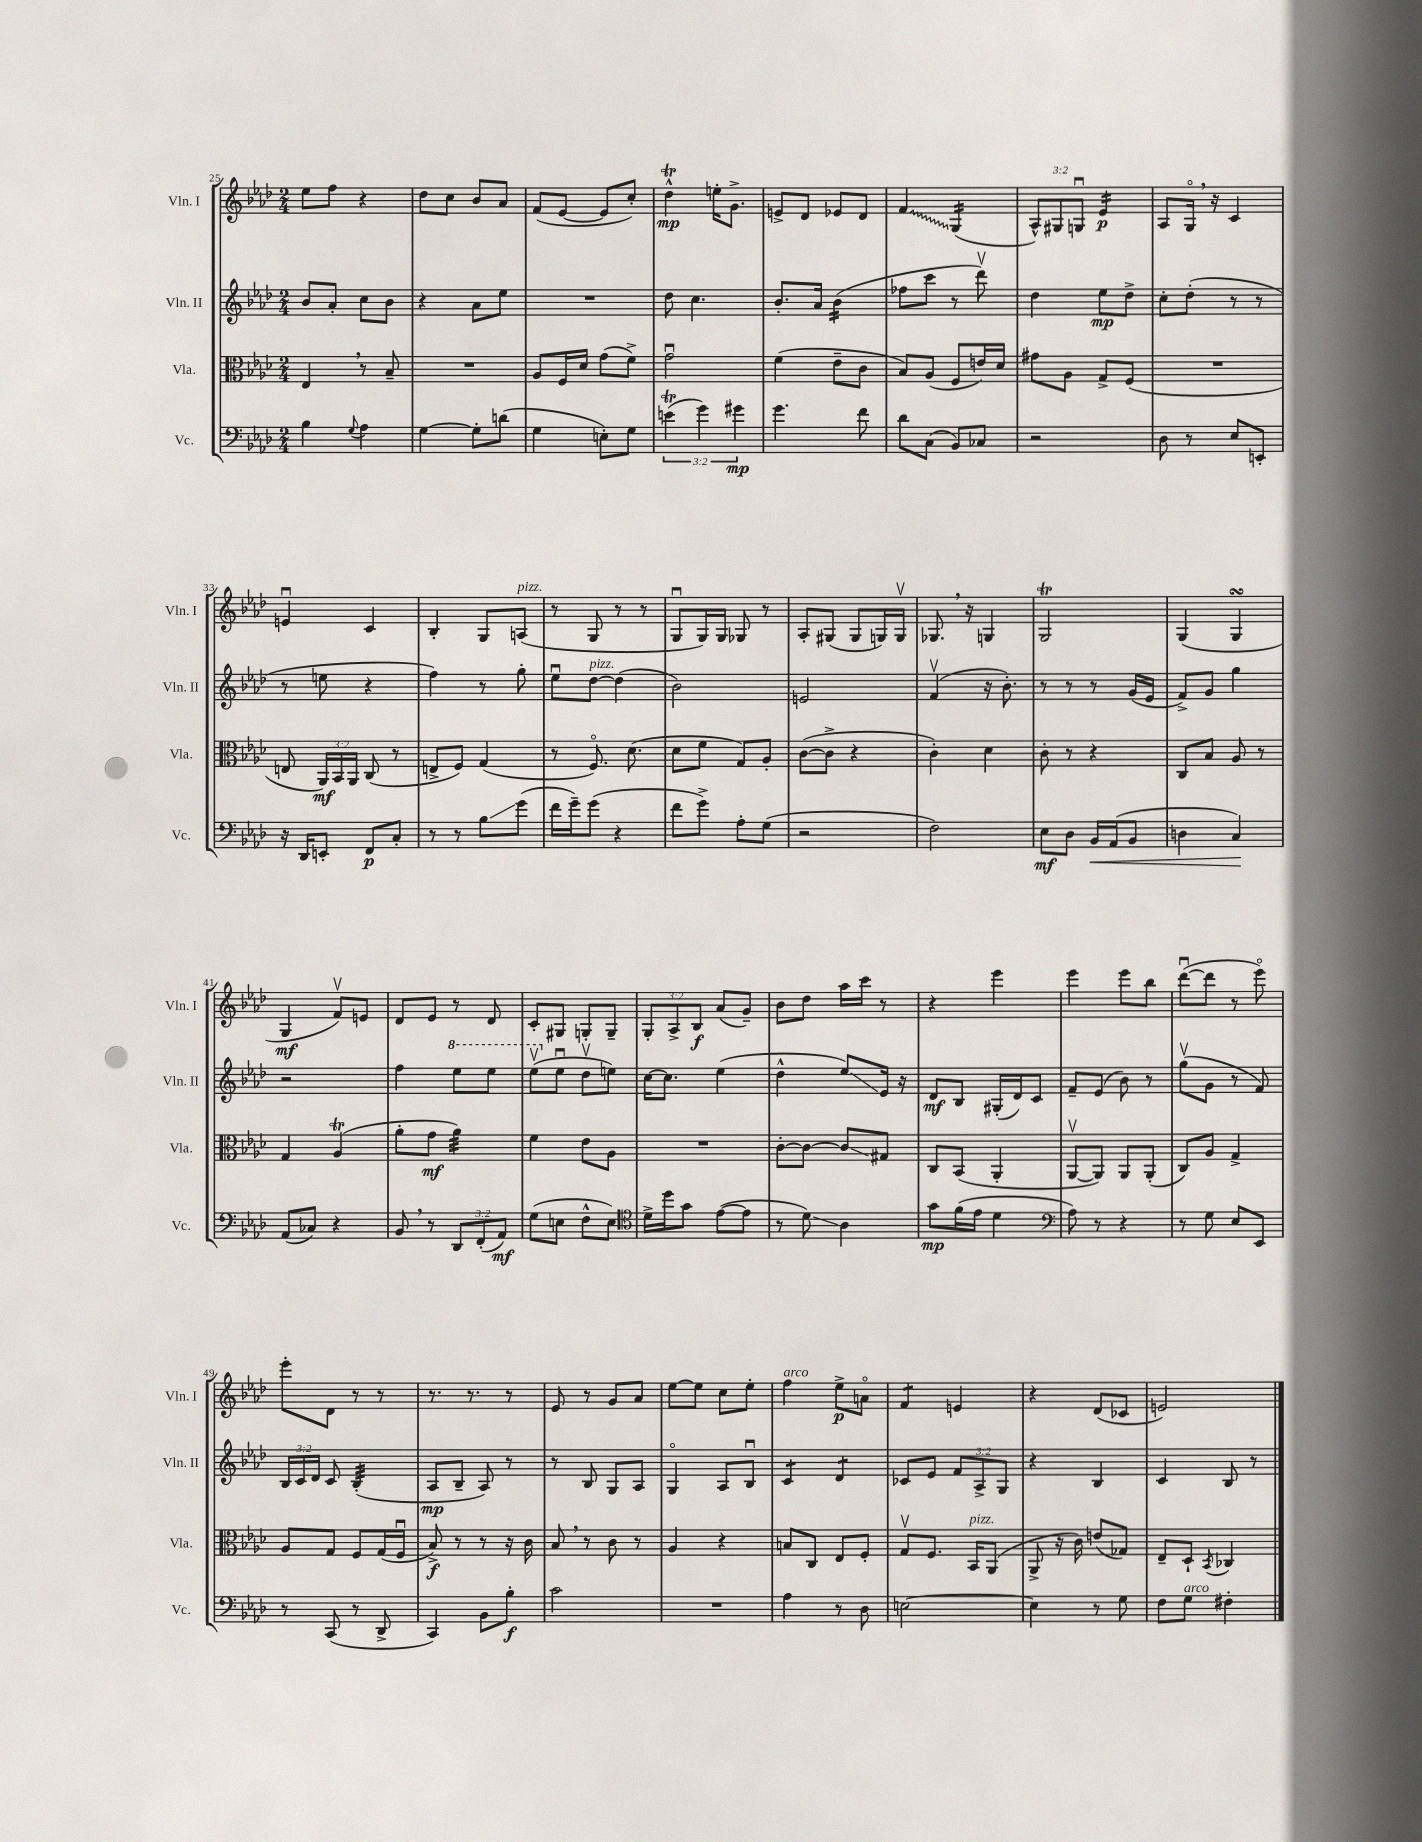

**kern	**kern	**kern	**kern
*staff4	*staff3	*staff2	*staff1
*clefF4	*clefC3	*clefG2	*clefG2
*k[b-e-a-d-]	*k[b-e-a-d-]	*k[b-e-a-d-]	*k[b-e-a-d-]
*M2/4	*M2/4	*M2/4	*M2/4
4B-\	4E-/	8b-/L	8ee-\L
.	.	8a-'/J	8ff\J
8qqG/	.	.	.
4A-\	8r	8cc\L	4r
.	8B-~/	8b-\J	.
=	=	=	=
[4G\	2r	4r	8dd-\L
.	.	.	8cc\J
8G'\]L	.	8a-\L	8b-/L
(8d\J	.	8ee-\J	8a-/J
=	=	=	=
4G\	8A-/L	2r	(8f/L
.	16F/L	.	[8e-/J
.	16d-/JJ	.	.
8E'\L)	(8g\L	.	8e-/]L
8G\J	8f^\J)	.	8cc'/J)
=	=	=	=
(6e\	2gu\	8dd-\	4dd-^^\
.	.	4.cc\	.
6g\)	.	.	.
.	.	.	16ee'\LK
.	.	.	8.g^\J
6g#\	.	.	.
=	=	=	=
4.g\	(4f\	8.b-'/L	8e^/L
.	.	.	8d-/J
.	.	16a-/Jk	.
.	8e-~\L	(4b-\	8e-/L
8f\	8c\J	.	8d-/J
=	=	=	=
8d-\L	8B-/L)	8ff-\L	4f/
(8C\J	(8A-/J	8ccc\J	.
8BB-/L)	8F/L	8r	(4G/
8C-/J	16e/L)	8ddd-v\)	.
.	16d-/JJ	.	.
=	=	=	=
2r	8g#\L	4dd-\	12A-^^/L)
.	.	.	12G#/
.	8A-\J	.	.
.	.	.	12Gu/J
.	8G^/L	8ee-\L	4e-/
.	(8F/J	8dd-^\J	.
=	=	=	=
8D-\	2r	8cc'\L	8A-/L
8r	.	(8dd-'\J	16Go/Jk
.	.	.	16r
8E-/L	.	8r	4c/
8EE'/J	.	8r	.
=	=	=	=
16r	8E/	8r	4eu/
16DD-/LK	.	.	.
8EE'/J	24AA-/LL)	8ee\	.
.	24BB-/	.	.
.	24AA-/JJ	.	.
8FF/L	(8C/	4r	4c/
8C'/J	8r	.	.
=	=	=	=
8r	8E^/L	4ff\)	4B-'/
8r	8F/J)	.	.
8B-\L	(4G/	8r	8G/L
(8g\J	.	8gg'\	(8A/J
=	=	=	=
16f\LL	8r	8ee-u\L	8r
16g~\J)	.	.	.
(8g\J	8.Fo/)	[8dd-\J	8G/
4r	.	(4dd-\]	8r
.	(8.d-\	.	.
.	.	.	8r
=	=	=	=
8f\L	8d-\L	2b-\)	8Gu/L
8g^\J)	8f\J	.	16G/L)
.	.	.	16G/JJ
8A-'\L	8G/L)	.	8G-/
(8G\J	8A-'/J	.	8r
=	=	=	=
2r	([8c\L	2e/	8A-'/L
.	8c^\]J	.	(8G#/J
.	4r	.	8G#/L
.	.	.	16G/L)
.	.	.	16Gv/JJ
=	=	=	=
2F\)	4c'\)	(4fv/	8.G-/
.	.	.	16r
.	4d-\	16r	4G/
.	.	8.b-'\)	.
=	=	=	=
8E-\L	8c'\	8r	2G/
8D-\J	8r	8r	.
16BB-/LL	4r	8r	.
(16AA-/J	.	.	.
8BB-/J	.	(16g/LL	.
.	.	16e-/JJ	.
=	=	=	=
4D\	8C/L	8f^/L)	(4G/
.	8B-/J	8g/J	.
4C/)	8A-/	4gg\	4G/
.	8r	.	.
=	=	=	=
(8AA-/L	4G/	2r	4G/
8C-/J)	.	.	.
4r	(4A-/	.	8fv/L)
.	.	.	8e/J
=	=	=	=
8BB-/	8a-'\L	4ff\	8d-/L
8r	8g\J	.	8e-/J
12DD-/L	4a-\)	8eee-\L	8r
(12FF'/	.	.	.
.	.	8eee-\J	8d-/
12AA-/J)	.	.	.
=	=	=	=
(8G\L	4f\	(8eee-v\L	8c'/L
8E\J	.	8ee-u\J	8G#/J
8F^^\L	8e-\L	8dd-v\L	8G'/L
8E\J)	8A-\J	8ee\J)	8G~/J
=	=	=	=
*clefC4	*	*	*
16d-^\LL	2r	[16cc\LK	12G'/L
16dd-\J	.	8.cc\]J	.
.	.	.	12A-^/
8g\J	.	.	.
.	.	.	12B-/J
([8e-\L	.	(4ee-\	(8a-/L
8e-\]J	.	.	8g~/J)
=	=	=	=
8r	[8c'\L	4dd-^^\	8b-\L
8d-\)	8c\_J	.	8dd-\J
4A-\	8c/]L	8ee-/L)	16aa-\LL
.	.	.	16ccc\JJ
.	8G#/J	16e-/Jk	8r
.	.	16r	.
=	=	=	=
8g\L	8C/L	8d-/L	4r
(16f\L	(8BB-/J	8B-/J	.
16e-\JJ	.	.	.
4d-\	4AA-'/	(16G#'/LL	4eee-\
.	.	16d-/J)	.
.	.	8c/J	.
=	=	=	=
*clefF4	*	*	*
8A-\)	[8AA-v/L	8f~/L	4eee-\
8r	8AA-/]J)	(8e-/J	.
4r	8AA-/L	8b-\)	8eee-\L
.	(8AA-'/J	8r	8bb-\J
=	=	=	=
8r	8C/L)	(8ggv\L	([8ddd-u\L
8G\	8A-/J	8g\J	8ddd-\]J
8E-/L	4G^/	8r	8r
8EE-/J	.	8f/)	8eee-o\)
=	=	=	=
8r	8A-/L	24B-/LL	8eee-'\L
.	.	24c/	.
.	.	24d-/JJ	.
(8CC/	8G/J	8c/	8d-\J
8r	8F/L	(4B-'/	8r
8DD-^/	(16G/L	.	8r
.	16Fu/JJ	.	.
=	=	=	=
4CC/)	8B-^/)	8A-/L	8.r
.	8r	8B-~/J	.
.	.	.	8.r
8BB-\L	8r	8A-/)	.
8B-'\J	16r	8r	8r
.	16c\	.	.
=	=	=	=
2c\	8B-/	8r	8e-/
.	8r	8B-/	8r
.	8c\	8G/L	8g/L
.	8r	8A-/J	8a-/J
=	=	=	=
2r	4A-/	4Go/	[8ee-\L
.	.	.	8ee-\]J
.	4r	8A-/L	8cc\L
.	.	8B-u/J	8ee-'\J
=	=	=	=
4A-\	8B/L	4c/	4ff\
.	8C/J	.	.
8r	8E-/L	4d-/	8ee-^\L
8D-\	8F'/J	.	8ao\J
=	=	=	=
[2E\	8Gv/L	8c-/L	4f/
.	8.F/J	8e-/J	.
.	.	12f/L	4e/
.	16BB-/LK	.	.
.	.	12A-^/	.
.	(8AA-/J	.	.
.	.	12G/J	.
=	=	=	=
4E\]	8AA-^/	4r	4r
.	16r	.	.
.	16c\)	.	.
8r	(8e/L	4B-/	(8d-/L
8G\	8G-/J)	.	8c-/J
=	=	=	=
8F\L	8E-~/L	4c/	2e/)
8G\J	8D-`/J	.	.
.	8qBB-/	.	.
4F#'\	4C-/	8B-/	.
.	.	8r	.
==	==	==	==
*-	*-	*-	*-
